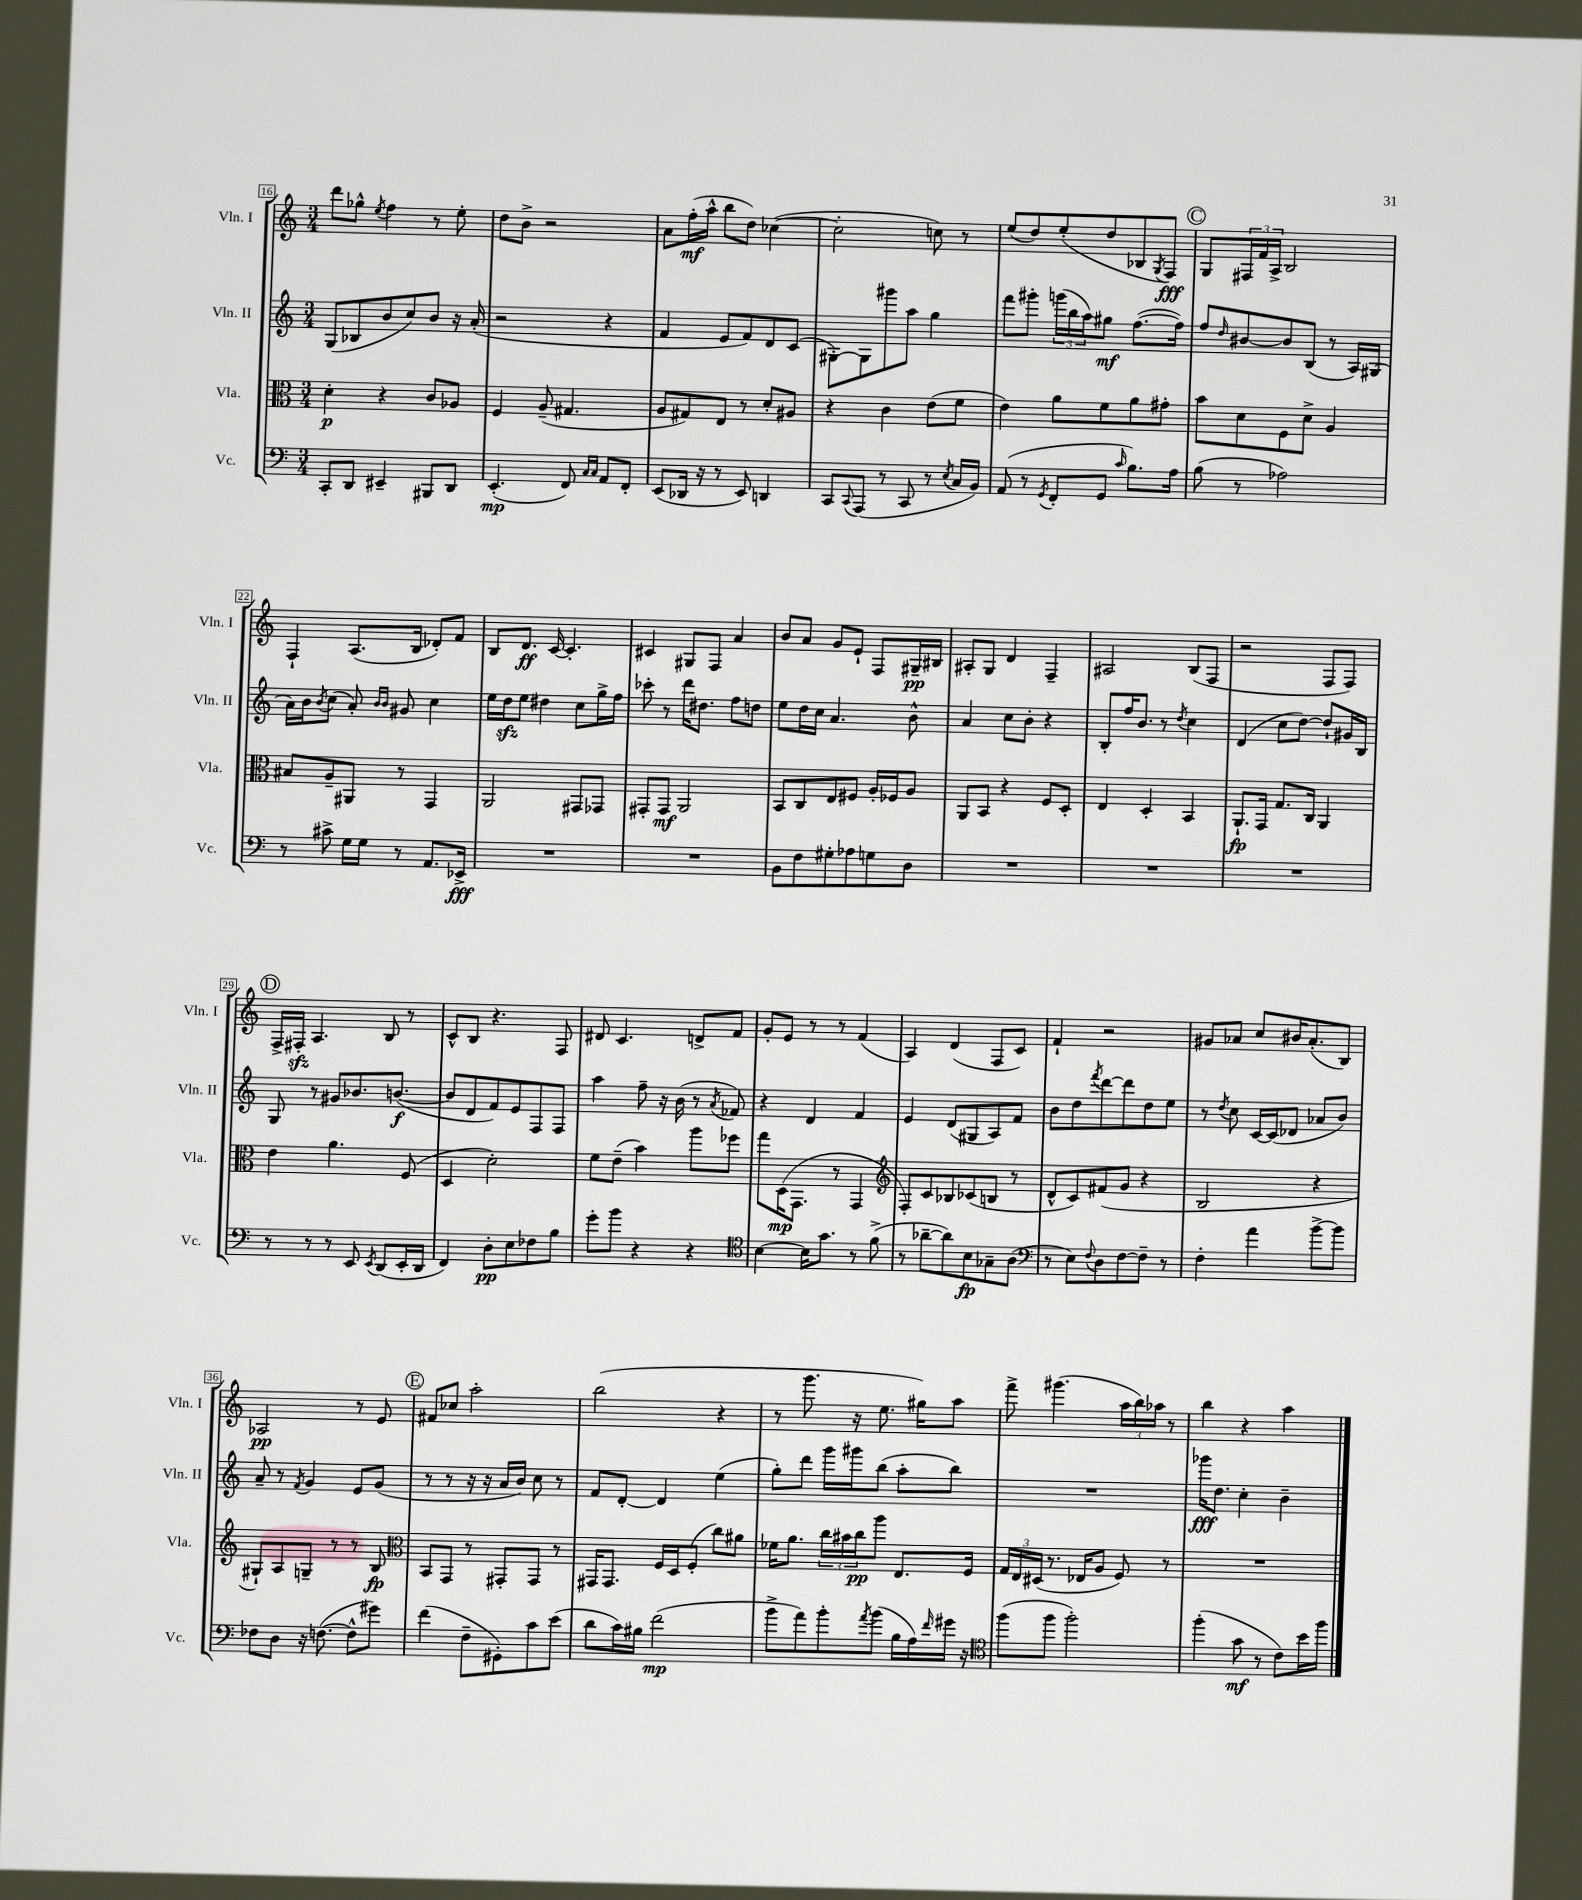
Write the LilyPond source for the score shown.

<<
\new StaffGroup <<
\new Staff = "s0" \with { instrumentName = "Vln. I" shortInstrumentName = "Vln. I" } {
    \clef treble \key c \major \numericTimeSignature \time 3/4
    d'''8 ges''8-^ \acciaccatura { e''8 } f''4 r8 e''8-. |
    d''8 b'8-> r2 |
    a'8 f''16-.\mf( a''16-^ b''8 d''8) ces''4~( |
    ces''2-. c''8) r8 |
    e''8( d''8) e''8-.( d''8 bes8 \acciaccatura { g8 } f8\fff) |
    \mark \markup { \circle "C" } g8 \tuplet 3/2 { fis16 f'16 a16-> } b2 |
    f4-! a8.( b16 des'8-.) f'8 |
    b8 d'8.\ff c'16~ c'4.-. |
    cis'4 gis8 f8 a'4 |
    b'8 a'8 g'8 e'8-! f8 gis16--\pp bis16 |
    ais8-. g8 d'4 f4-- |
    ais2 b8( f8 |
    r2 f8 f8) |
    \mark \markup { \circle "D" } f16-> fis16-.\sfz a4. b8 r8 |
    c'8-^ b8 r4. f8 |
    dis'8 c'4. d'8-> f'8 |
    g'8-. e'8 r8 r8 f'4( |
    a4) d'4( f8 c'8) |
    f'4-! r2 |
    gis'8 aes'8 c''8 bis'16 aes'8.-.( b8) |
    aes2\pp r8 e'8 |
    \mark \markup { \circle "E" } fis'8 ces''8 a''2-. |
    b''2( r4 |
    r8 g'''8. r16 e''8. gis''16) a''8 |
    f'''8-> gis'''4.( \tuplet 3/2 { a''16 b''16) aes''16 } r8 |
    b''4 r4 a''4 \bar "|." |
}
\new Staff = "s1" \with { instrumentName = "Vln. II" shortInstrumentName = "Vln. II" } {
    \clef treble \key c \major \numericTimeSignature \time 3/4
    g8( bes8 b'8 c''8) b'8 r16 a'16-.( |
    r2 r4 |
    f'4 e'8 f'8) d'8 c'8( |
    gis8~-.) gis8 gis'''8 a''8 g''4 |
    f'''8 gis'''8-. \tuplet 3/2 { g'''16( b''16 a''16) } gis''8\mf f''8.~( f''16) |
    \mark \markup { \circle "C" } f''8 \grace { d''16 } bis'8~ bis'8 b8( r8 a16) gis16( |
    a'16) b'16 \acciaccatura { b'8 } c''8( a'8-.) \grace { b'16 b'16 } gis'8 c''4 |
    e''16 d''16\sfz e''8 dis''4 c''8 g''16-> f''16 |
    ces'''8-. r8 d'''16 dis''8. f''8 d''8 |
    e''8 d''16 c''16 a'4. b'8-^ |
    a'4 c''8 b'8-. r4 |
    b8-. f''16 b'8. r8 \acciaccatura { d''8 } c''4 |
    d'4( c''8 d''8~) d''8-! gis'16 b16 |
    \mark \markup { \circle "D" } g8 r8 gis'8 bes'8. b'8.~\f( |
    b'8 d'8 f'8) e'8 f8 f8 |
    a''4 f''8-- r16 b'16( r8 \acciaccatura { a'8 } fes'8) |
    r4 d'4 f'4 |
    e'4 d'8( gis8 a8) f'8 |
    b'8 d''8 \acciaccatura { f'''8 } d'''8~ d'''8 d''8 e''8 |
    r8 \acciaccatura { d''8 } c''8 c'16~ c'16( des'8 aes'8 b'8) |
    a'8-- r8 \acciaccatura { f'8 } g'4 e'8 g'8( |
    \mark \markup { \circle "E" } r8 r8 r16 r16 a'16 b'16) c''8 r8 |
    f'8 d'8~-. d'4 e''4( |
    g''8-.) d'''8 g'''16 gis'''16 b''8( a''8-. b''8) |
    R2. |
    ges'''16\fff d''8. c''4-. b'4-- \bar "|." |
}
\new Staff = "s2" \with { instrumentName = "Vla." shortInstrumentName = "Vla." } {
    \clef alto \key c \major \numericTimeSignature \time 3/4
    d'4-.\p r4 c'8 aes8 |
    f4 a8--( gis4. |
    a8 gis8) e8 r8 d'8-. ais8 |
    r4 c'4 e'8( f'8 |
    e'4) a'8 f'8 a'8 gis'8-. |
    \mark \markup { \circle "C" } b'8 d'8 f8 d'8-> a4 |
    bis8 a8-- ais,8 r8 g,4 |
    a,2 gis,8 ges,8 |
    gis,8-. gis,8\mf a,2 |
    b,8 c8 e8 fis8 a16-. fes16 a8 |
    a,8 b,8 r4 f8 d8-. |
    e4 d4-. b,4 |
    a,8.-!\fp g,16 g8. c16 a,4 |
    \mark \markup { \circle "D" } e'4 a'4. f8( |
    d4 d'2-.) |
    f'8 e'8--( b'4) a''8 fes''8 |
    g''8 d16\mp( g,8. r8 g,4 |
    \clef treble f8-.) c'8 bes8 ces'8( b8 r8 |
    d'8-^ c'8) fis'8( g'8 r4 |
    b2 r4 |
    gis8-!) a8 g8-- r8 r8 b8\fp |
    \mark \markup { \circle "E" } \clef alto b,8 g,8 r8 gis,8-. gis,8 r8 |
    gis,16 gis,8. f16 d16 f8-.( c''8) ais'8 |
    fes'16 a'8. \tuplet 3/2 { c''16 bis'16 c''16\pp } a''8 e8. f16 |
    \tuplet 3/2 { g16 e16 dis16( } r8. ees16 a8 f8) r8 |
    R2. \bar "|." |
}
\new Staff = "s3" \with { instrumentName = "Vc." shortInstrumentName = "Vc." } {
    \clef bass \key c \major \numericTimeSignature \time 3/4
    c,8-. d,8 eis,4-- bis,,8 d,8 |
    e,4.-.\mp( f,8) \grace { c16 c16 } a,8 f,8-. |
    e,8( des,16 r16 r8 e,8) d,4 |
    c,8 \appoggiatura { c,8 } a,,8( r8 c,8 r8 \acciaccatura { e8 } c16 b,16) |
    a,8( r8 \acciaccatura { g,8 } f,8-. g,8 \grace { c'16 } b8.) a16 |
    \mark \markup { \circle "C" } b8( r8 aes2) |
    r8 cis'8-> g16 g16 r8 a,8. ees,16->\fff |
    R2. |
    R2. |
    b,8 f8 gis8-. aes8 g8 d8 |
    R2. |
    R2. |
    R2. |
    \mark \markup { \circle "D" } r8 r8 r8 e,8 \acciaccatura { e,8 } d,8( e,16-. d,16 |
    f,4) d8-.\pp e8 fes8 b8 |
    g'8-. b'8 r4 r4 |
    \clef tenor b4~ b16 g'8. r8 f'8->( |
    r8 aes'8~-- aes'8) b8\fp ges8-- a8( |
    \clef bass r8 e8) \appoggiatura { f8 } d8 f8~ f8-- r8 |
    f4-. a'4 b'8~-> b'8 |
    fes8 d8 r16 f8.~( f8-^ gis'8) |
    \mark \markup { \circle "E" } f'4( f8-- gis,8-.) c'8 e'8( |
    d'8 c'16) bis16 f'2\mp( |
    b'8-> a'8) b'8-. \acciaccatura { a'8 } b'8( b16 a16) \grace { f'16 } gis'16 r16 |
    \clef tenor f''8( f''8 f''2-.) |
    f''4-.( g'8\mf r8 c'8) b'16 f''16 \bar "|." |
}
>>
>>
\layout { \context { \Score currentBarNumber = #16 \override BarNumber.stencil = #(make-stencil-boxer 0.1 0.3 ly:text-interface::print) } }
